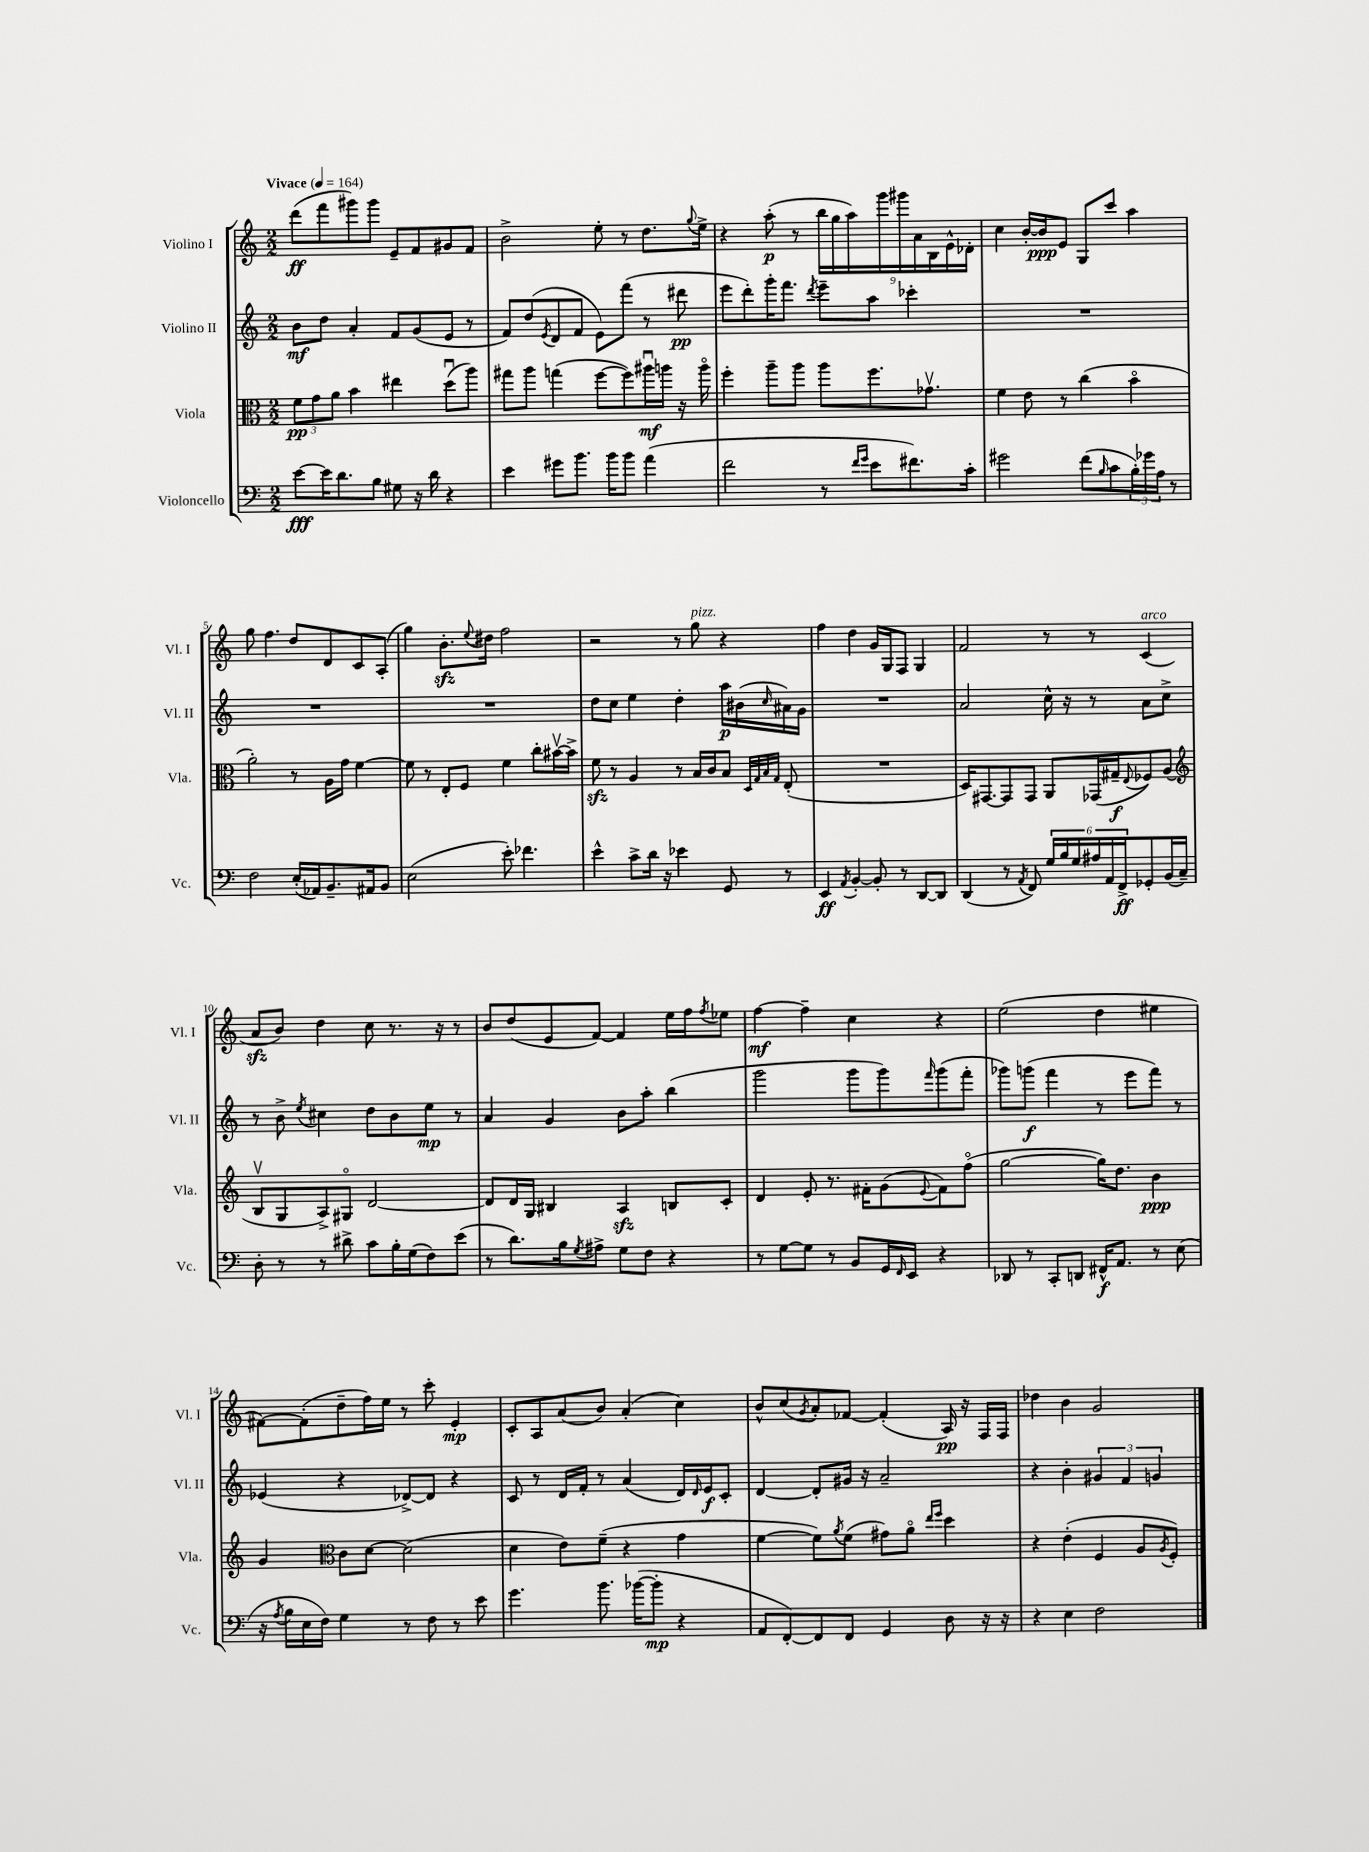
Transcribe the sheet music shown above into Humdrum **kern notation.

**kern	**kern	**kern	**kern
*staff4	*staff3	*staff2	*staff1
*clefF4	*clefC3	*clefG2	*clefG2
*k[]	*k[]	*k[]	*k[]
*M2/2	*M2/2	*M2/2	*M2/2
*MM164	*MM164	*MM164	*MM164
[8e	12f	8b	(8ddd
.	12g	.	.
16e]	.	8dd	8fff
.	12a	.	.
8.d	.	.	.
.	4b	4a'	8ggg#)
8B	.	.	8ggg#
8G#	4ee#	8f	8e~
16r	.	(8g	8f
16d	.	.	.
4r	(8ddu	8e	8g#
.	8aa)	8r	8f
=	=	=	=
4e	8gg#	8f)	2b^
.	8aa	(8dd	.
.	.	8qe	.
8g#	(4gg	8d	.
8.b	.	8f	.
.	[8ff	8e)	8ee'
16b	.	.	.
8b	8ff])	(8fff	8r
(4a	16aa#u	8r	8.dd
.	16aa	.	.
.	16r	8ddd#	.
.	.	.	8qqgg
.	16aao	.	16ee^
=	=	=	=
2f	4ff'	8eee	4r
.	.	8ddd')	.
.	8aa~	16ggg'	(8aa'
.	.	8.fff	.
.	8aa	.	8r
.	.	8qddd	.
8r	8aa	8eee~	18bb
.	.	.	18gg
.	.	.	18aa)
16qqf	.	.	.
16qqg	.	.	.
8e	8.ff	8aa	.
.	.	.	18ggg
.	.	.	18ggg#
8.f#)	.	4ccc-'	.
.	.	.	18a
.	8.g-v	.	.
.	.	.	18B
.	.	.	18e^^
16c'	.	.	.
.	.	.	18d-'
=	=	=	=
2g#	4f	1r	4cc
.	8e	.	[16b'
.	.	.	16b]
.	8r	.	8e
(8f	(4cc	.	8G
16qqB	.	.	.
8c	.	.	8ccc
24B')	4bo	.	4aa
24g-	.	.	.
24A	.	.	.
8r	.	.	.
=	=	=	=
2F	2a')	1r	8gg
.	.	.	4.ff
(16E'	8r	.	8dd
16AA-)	.	.	.
8.BB~	16A	.	8d
.	16g	.	.
.	[4f	.	8c
16AA#	.	.	.
8BB	.	.	(8A'
=	=	=	=
(2E	8f]	1r	4gg)
.	8r	.	.
.	8E'	.	8.b'
.	8F	.	.
.	.	.	8qqee
.	.	.	16dd#
8e')	4f	.	2ff
4.f-	.	.	.
.	8cc'	.	.
.	[16b#v	.	.
.	16b#^]	.	.
=	=	=	=
4e^^	8f	8dd	2r
.	8r	8cc	.
8c^	4A	4ee	.
16d	.	.	.
16r	.	.	.
4e-	8r	4dd'	8r
.	16B	.	8gg
.	16c	.	.
8GG	8B	16aa	4r
.	.	(16b#	.
.	32qqD	.	.
.	32qqG	.	.
.	32qqB	.	.
.	32qqG	16qqcc	.
8r	(8E'	16a#)	.
.	.	16g	.
=	=	=	=
4EE	1r	1r	4ff
8qAA	.	.	.
[4BB'	.	.	4dd
8BB']	.	.	16g
.	.	.	16G
8r	.	.	8F
[8DD	.	.	4G
8DD]	.	.	.
=	=	=	=
(4DD	16D)	2a	2f
.	[8.GG#	.	.
8r	8GG#]	.	.
8qAA	.	.	.
8FF)	8GG#	.	.
24G	8AA	16cc^^	8r
24B	.	.	.
.	.	16r	.
24G	.	.	.
24A#	(16GG-	8r	8r
24AA	.	.	.
.	16G#~	.	.
24FF^	.	.	.
.	8qqE	.	.
8GG-'	8F-)	8a	(4c
(16BB	(8A	8cc^	.
16C~)	.	.	.
=	=	=	=
*	*clefG2	*	*
8D'	8Bv	8r	8a
8r	8G	8b^	8b)
.	.	8qee	.
8r	8A^)	4cc#	4dd
8d#^	8G#o	.	.
8c	[2d	8dd	8cc
16B'	.	8b	8.r
(16G	.	.	.
8F)	.	8ee	.
.	.	.	16r
(8e	.	8r	8r
=	=	=	=
8r	8d]	4a	8b
8.d)	16d	.	(8dd
.	16G	.	.
.	4B#	4g	8e
16B	.	.	.
8qG	.	.	.
8A#^	.	.	[8f)
8G	4A	8b	4f]
8F	.	8aa'	.
4r	8B	(4bb	16ee
.	.	.	16ff
.	.	.	8qff
.	8c'	.	8ee-
=	=	=	=
8r	4d	2ggg	[4ff
[8G	.	.	.
8G]	8e'	.	4ff~]
8r	8.r	.	.
8BB	.	8ggg	4cc
.	16f#'	.	.
16GG	(8g	8ggg)	.
16qqFF	.	.	.
16EE	.	.	.
.	8qqe	16qqfff	.
4r	8f#)	(8ggg	4r
.	(8ffo	8fff'	.
=	=	=	=
8DD-	[2gg	8ggg-)	(2ee
8r	.	(8ggg	.
8CC'	.	4fff	.
8DD	.	.	.
16FF#^^	16gg])	8r	4dd
8.AA	8.dd	.	.
.	.	8eee	.
8r	4b	8fff)	4ee#
(8E	.	8r	.
=	=	=	=
16r	4g	(4e-	[8f#)
8qA	.	.	.
16B	.	.	.
16E	.	.	(8f#']
16F)	.	.	.
*	*clefC3	*	*
4G	8c	4r	8dd~
.	[8d	.	16ff)
.	.	.	16ee
8r	(2d]	[8d-^)	8r
8F	.	8d-]	8ccc'
8r	.	4r	4e'
8e	.	.	.
=	=	=	=
4.g	4d	8c	8c'
.	.	8r	8A
.	8e)	16d	(8a
.	.	16f'	.
8.b	(8f~	8r	8b)
.	4r	(4a	(4a'
([16b-	.	.	.
8b-']	.	.	.
4r	4g	16d)	4cc)
.	.	16qqd	.
.	.	16e	.
.	.	8c'	.
=	=	=	=
8AA	[4f	[4d	8b^^
[8FF')	.	.	(8cc
.	.	.	8qg
8FF]	8f])	8d']	8a')
.	8qa	.	.
8FF	(8f	16g#	[8f-
.	.	16r	.
4GG	8g#)	2a~	(4f-']
.	8ao	.	.
.	16qqee	.	.
.	16qqff	.	.
8D	4dd	.	16A)
.	.	.	16r
16r	.	.	16F
16r	.	.	16F
=	=	=	=
4r	4r	4r	4dd-
4E	(4e'	4b'	4b
2F	4F	6g#	2g
.	.	6f	.
.	8A	.	.
.	.	6g	.
.	8qA	.	.
.	8F')	.	.
==	==	==	==
*-	*-	*-	*-
